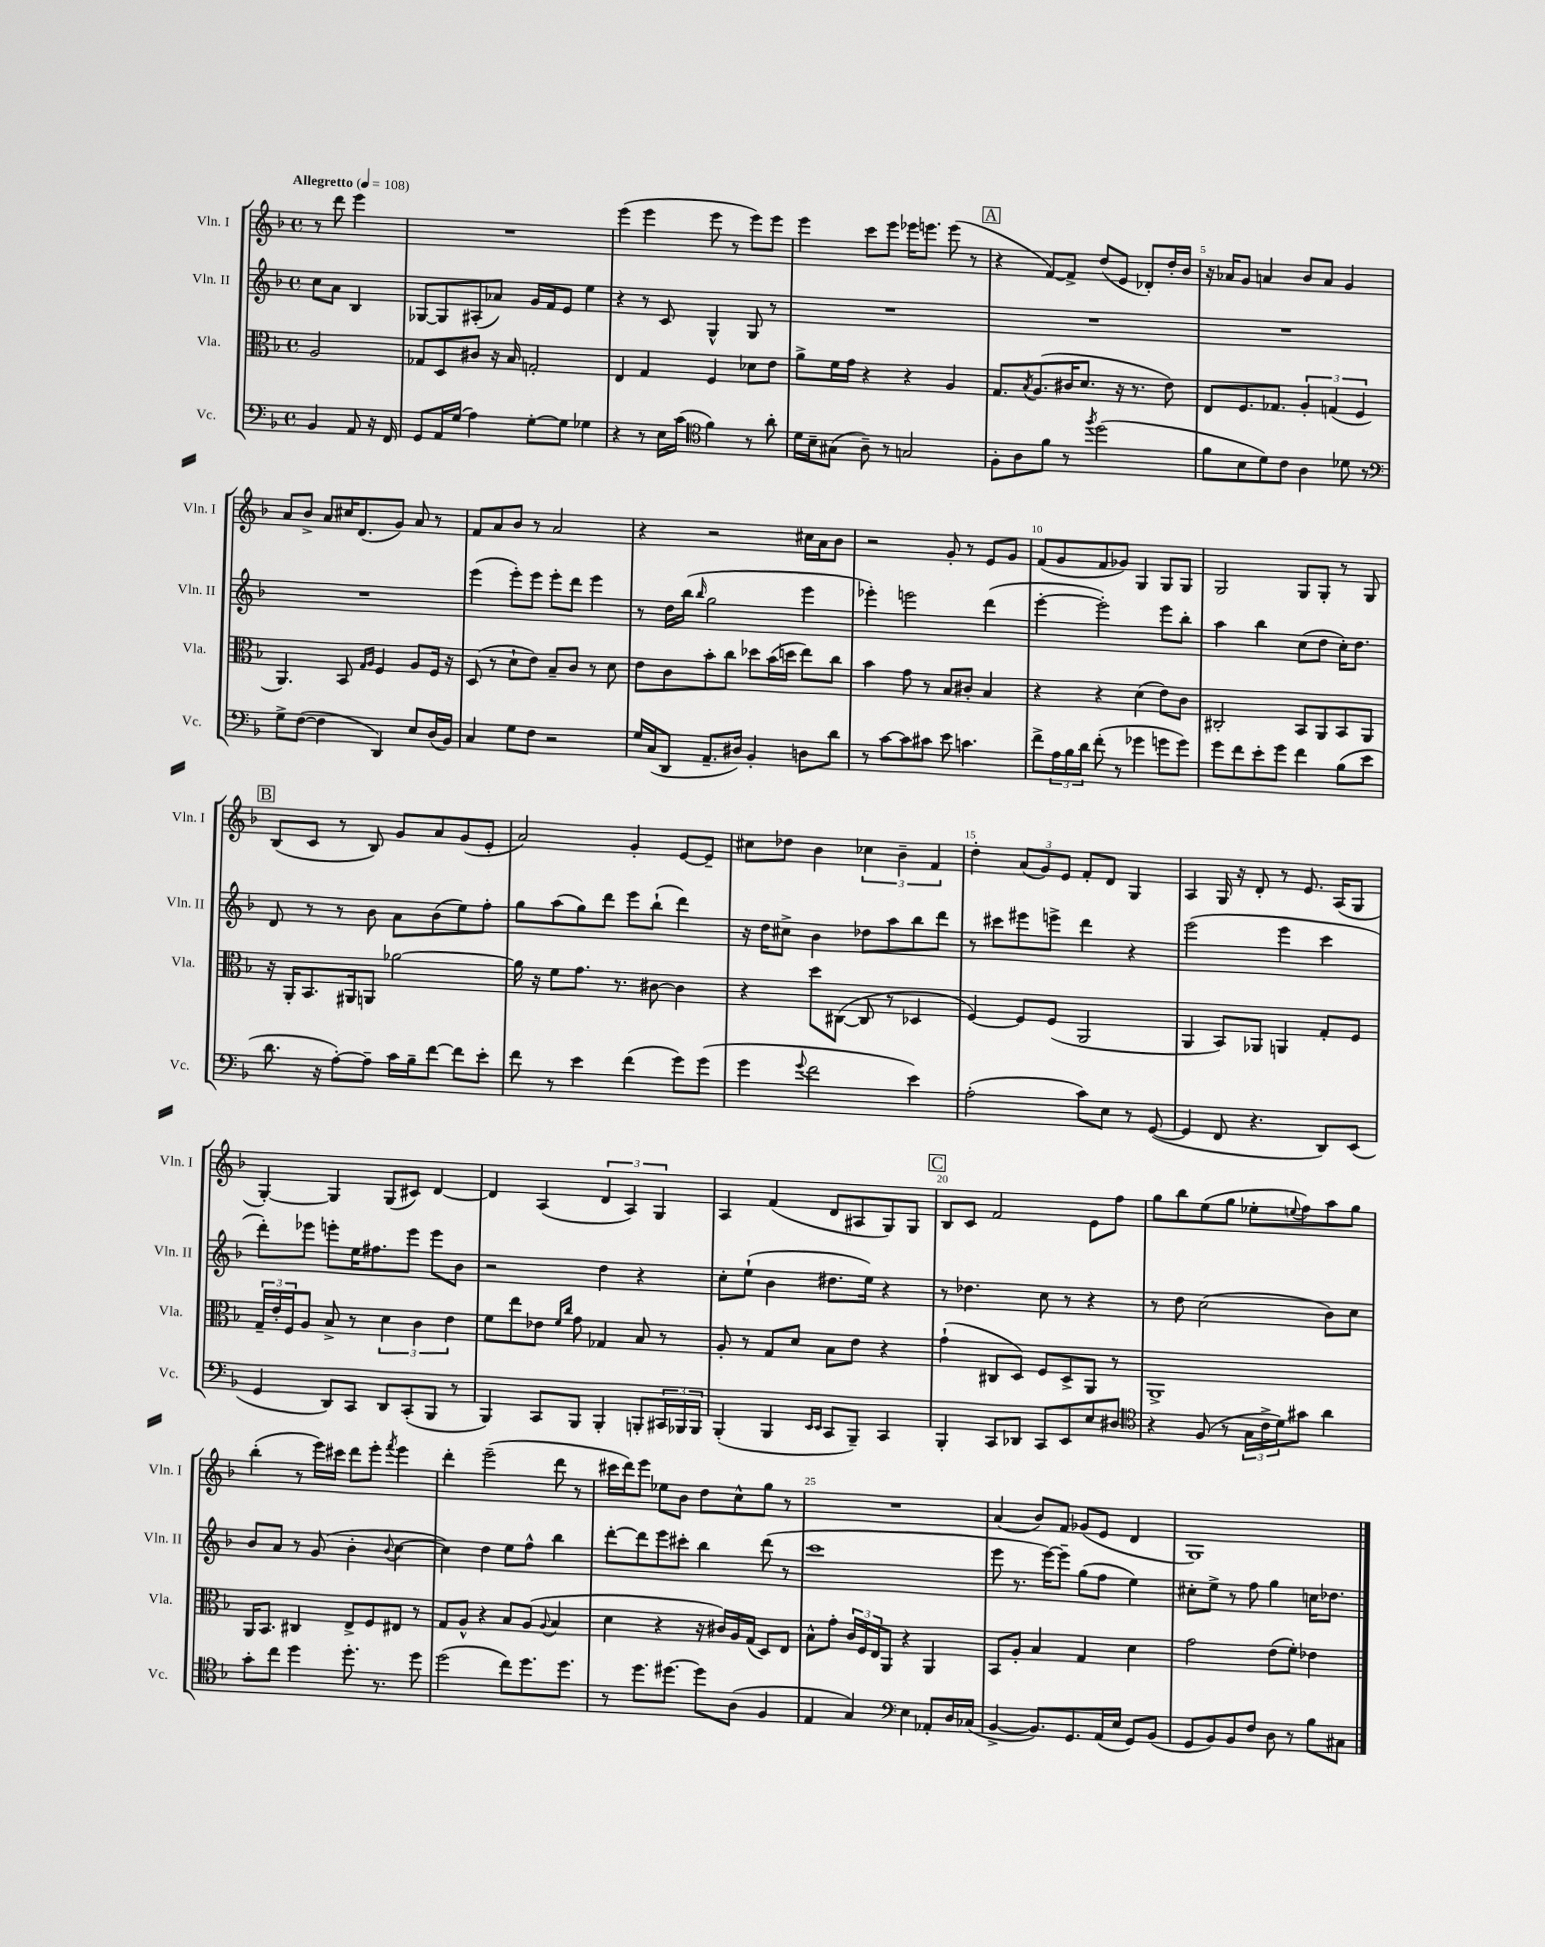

**kern	**kern	**kern	**kern
*part4	*part3	*part2	*part1
*staff4	*staff3	*staff2	*staff1
*I"Vc.	*I"Vla.	*I"Vln. II	*I"Vln. I
*I'Vc.	*I'Vla.	*I'Vln. II	*I'Vln. I
*clefF4	*clefC3	*clefG2	*clefG2
*k[b-]	*k[b-]	*k[b-]	*k[b-]
*M4/4	*M4/4	*M4/4	*M4/4
*met(c)	*met(c)	*met(c)	*met(c)
*MM108	*MM108	*MM108	*MM108
=	=	=	=
!	!	!	!LO:TX:a:B:t=Allegretto
4BB-/	2A/	8cc\L	8r
.	.	8a\J	8ddd\
8AA/	.	4B-/	4eee\
16r	.	.	.
16FF/	.	.	.
=1	=1	=1	=1
8GG/L	8G-X/L	[8G-X/L	1r
16AA/L	8D/	8G-/]	.
(16G/JJ	.	.	.
4A\)	8c#X/J	(8A#X'/	.
.	16r	8a-X/J)	.
.	16B-/	.	.
[8G'\L	2Gn'/	16g/LL	.
.	.	16f/J	.
8G\J]	.	8e/J	.
4G-X\	.	4ee\	.
=2	=2	=2	=2
4r	4E/	4r	(4eee\
8r	4G/	8r	4eee\
16E\LL	.	8c/	.
(16c\JJ	.	.	.
*clefC4	*	*	*
4f\)	4F/	4G^^/	8eee\
.	.	.	8r
8r	8d-X\L	8G/	8eee\L)
8a'\	8e\J	8r	8eee\J
=3	=3	=3	=3
16d\LL	8a^\L	1r	4eee\
16B-~\J	.	.	.
(8G#X\J	16f\L	.	.
.	16g\JJ	.	.
8A~\)	4r	.	8ccc\L
8r	.	.	8eee\J
2Gn/	4r	.	16eee-X\KL
.	.	.	8.eeen\J
.	4A/	.	(8eee\
.	.	.	8r
!!LO:REH:place=s1:t=A
=4	=4	=4	=4
8F'\L	8.G/L	1r	4r
8A\	.	.	.
.	8qB-/	.	.
.	(8.A/	.	.
8f\J	.	.	[8f/L)
8r	16c#X/K	.	8f^/J]
.	8.d/J	.	.
8qff/	.	.	.
(2dd\	.	.	(8dd/L
.	16r	.	8e/J
.	8.r	.	.
.	.	.	8d-X'/L)
.	8e\)	.	16dd'/L
.	.	.	16b-/JJ
=5	=5	=5	=5
8f\L	8E/L	1r	16r
.	.	.	16a-X/KL
8B-\	8.F/	.	8g/J
8d\)	.	.	4an/
.	8.G-X/J	.	.
8c\J	.	.	.
4A\	6A'/	.	8b-/L
.	.	.	8a/J
.	(6Gn/	.	.
8d-X\	.	.	4g/
.	6F/	.	.
8r	.	.	.
!!LO:LB:g=z
=6	=6	=6	=6
*clefF4	*	*	*
8G^\L	4.AA/)	1r	8a/L
([8F\J	.	.	8b-^/J
4F\]	.	.	8a/L
.	8BB-/	.	16cc#X/K
.	.	.	(8.d/
.	16qqG/LL	.	.
.	16qqA/JJ	.	.
4DD/)	4F/	.	.
.	.	.	8g/J)
8E/L	8A/L	.	8a/
(16D/L	16F/Jk	.	8r
16BB-/JJ)	16r	.	.
=7	=7	=7	=7
4C/	(8D/	(4eee\	8f/L
.	8r	.	8a/
8G\L	8d`\L	8eee'\L)	8b-/J
8F\J	8e\J)	8eee\J	8r
2r	8B-~/L	8eee'\L	2a/
.	8c/J	8ddd\J	.
.	8r	4eee\	.
.	8d\	.	.
=8	=8	=8	=8
16G/LL	8e\L	8r	4r
(16C/J	.	.	.
8DD/J	8c\	16dd\LL	.
.	.	(16bb-\JJ	.
.	.	16qqbb-/	.
8.AA~/L	8b-'\	2gg\	2r
.	8cc\J	.	.
16D#X/Jk)	.	.	.
4BB-'/	8dd-X\L	.	.
.	(16b-\L	.	.
.	16ddn\JJ	.	.
8Dn\L	8ee\L)	4eee\	16cc#X\LL
.	.	.	16a\J
8d\J	8cc\J	.	8b-\J
=9	=9	=9	=9
8r	4b-\	4eee-X'\)	2r
[8c\L	.	.	.
8c\]	8g\	2eeen\	.
8c#X\J	8r	.	.
8e\	8B-/L	.	8g'/
4.cn\	8c#X'/J	.	8r
.	4B-/	(4ddd\	8e/L
.	.	.	8g/J
=10	=10	=10	=10
8f^\L	4r	[4eee'\	(8f/L
24A\L	.	.	8g/
24B-\	.	.	.
24d\JJ	.	.	.
(8f'\	4r	2eee'\])	8f/
8r	.	.	8g-X/J)
4g-X\	(4d\	.	4G/
8gn\L	8e\L)	8eee\L	8G/L
8g\J)	8c\J	8bb-'\J	8G/J
=11	=11	=11	=11
8g\L	2C#X'/	4aa\	2G/
8f\	.	.	.
8e'\	.	4bb-\	.
8g\J	.	.	.
4f\	8BB-/L	(8cc\L	8G/L
.	8AA/	8dd\J	8G'/J
(8B-\L	8BB-/	16cc'\KL)	8r
.	.	8.dd\J	.
8e\J	8AA/J	.	8G/
!!LO:LB:g=z
!!LO:REH:place=s1:t=B
=12	=12	=12	=12
8.d\	16r	8d/	(8B-/L
.	16AA'/KL	.	.
.	8.BB-/	8r	8c/J
16r	.	.	.
[8A'\L)	.	8r	8r
.	16AA#X/k	.	.
8A~\J]	8AAn/J	8b-\	8B-/)
16c\LL	[2a-X\	8a\L	8g/L
16B-~\J	.	.	.
[8f\J	.	(8b-\	8a/
8f\L]	.	8ee\)	(8g/
8e'\J	.	8ff'\J	8e'/J
=13	=13	=13	=13
8f\	16a-\]	8gg\L	2a/)
.	16r	.	.
8r	8f\L	(8aa\	.
4e\	8.g\J	8gg\)	.
.	.	8ddd\J	.
.	8.r	.	.
(4f\	.	8eee\L	4g'/
.	[8c#X\	(8bb-`\J	.
8g\L)	4c#\]	4ddd\)	[8e/L
(8g\J	.	.	8e~/J]
=14	=14	=14	=14
4g\	4r	16r	8cc#X\L
.	.	16dd\KL	.
.	.	8cc#X^\J	8dd-X\J
8qqg/	.	.	.
2f\	8dd\L	4b-\	4b-\
.	([8C#X\J	.	.
.	8C#/]	8dd-X\L	6cc-X\
.	8r	8aa\	.
.	.	.	6b-~\
4e\)	4D-X/	8bb-\	.
.	.	.	6f/
.	.	8ddd\J	.
=15	=15	=15	=15
(2A'\	[4F/)	8r	4dd'\
.	.	8ccc#X\L	.
.	8F/L]	8eee#X\	(12a/L
.	.	.	12g/)
.	(8F/J	8eeen^\J	.
.	.	.	12e/J
8c\L)	2AA/	4ddd\	8f'/L
8E\J	.	.	8d/J
8r	.	4r	4G/
([8GG/	.	.	.
=16	=16	=16	=16
4GG/]	4AA/	(2eee\	4A/
8FF/	8BB-/L)	.	16G/
.	.	.	16r
4.r	8AA-X/J	.	8d'/
.	4AAn/	4eee\	8r
.	.	.	8.e/
8DD/L)	8G'/L	4ccc\	.
.	.	.	(16A/KL
(8EE/J	8F/J	.	8G/J
!!LO:LB:g=z
=17	=17	=17	=17
4GG/	24G~/LL	8ddd'\L)	[4G'/)
.	24e'/	.	.
.	24F/J	.	.
.	8A/J	8eee-X\J	.
8DD/L)	8B-^/	8eeen'\L	4G/]
8CC/J	8r	16ee\K	.
.	.	8.ff#X\	.
8DD/L	6d\	.	(8G/L
(8CC'/	.	8eee\J	8c#X/J)
.	6c\	.	.
8BBB-/J	.	8eee\L	[4d/
.	6e\	.	.
8r	.	8b-\J	.
=18	=18	=18	=18
4BBB-/)	8f\L	2r	4d/]
.	8ee\	.	.
8CC/L	8e-X\J	.	(4A/
.	16qqf/LL	.	.
.	16qqcc/JJ	.	.
8BBB-/J	8g\	.	.
4BBB-'/	4G-X/	4dd\	6d/
.	.	.	6A/)
8BBBn'/L	8B-/	4r	.
.	.	.	6G/
24CC#X/L	8r	.	.
24BBB-X/	.	.	.
24BBB-/JJ	.	.	.
=19	=19	=19	=19
(4BBB-'/	8A'/	8cc'\L	4A/
.	8r	(8ee`\J	.
4BBB-/	8G/L	4b-\	(4f/
.	8d/J	.	.
16qqEE/LL	.	.	.
16qqEE/JJ	.	.	.
8CC/L	8B-\L	8.dd#X\L	8d/L
8BBB-~/J)	8e\J	.	8A#X/
.	.	16ee\Jk)	.
4CC/	4r	4r	8G/)
.	.	.	8G/J
!!LO:REH:place=s1:t=C
=20	=20	=20	=20
4BBB-'/	(4g`\	8r	8B-/L
.	.	4.dd-X\	8c/J
8CC/L	8C#X/L	.	2f/
8DD-X/J	8D/J)	.	.
8CC/L	8F/L	8cc\	.
8EE/	8D^/	8r	.
8E/	8AA/J	4r	8e\L
8D#X/J	8r	.	8ff\J
=21	=21	=21	=21
*clefC4	*	*	*
4r	1AA^	8r	8gg\L
.	.	8dd\	8bb-\
(8F/	.	(2cc\	(8ee\
8r	.	.	8gg\J
24G\LL	.	.	8ee-X'\L
24c^\	.	.	.
24d\J)	.	.	.
.	.	.	8qqeen/
8g#X\J	.	.	8ff\)
4a\	.	8b-\L)	8aa\
.	.	8cc\J	8gg\J
!!LO:LB:g=z
=22	=22	=22	=22
8g'\L	16AA/KL	8b-/L	(4bb-'\
.	8.BB-/J	.	.
8cc\J	.	8a/J	.
4dd\	4C#X/	8r	8r
.	.	(8g/	16eee\LL)
.	.	.	16ccc#X\JJ
8.dd'\	8E^/L	4b-'\	8ddd\L
.	8F/	.	8eee'\J
8.r	.	.	.
.	.	8qqb-/	8qfff/
.	8E#X/J	[4cc\	4eee\
8dd\	8r	.	.
=23	=23	=23	=23
(2dd\	8G/L	4cc\])	4ddd'\
.	8A^^/J	.	.
.	4r	4dd\	(2eee~\
8cc\L)	8B-/L	8ee\L	.
8.dd\	(8A/J	8ff^^\J	.
.	8qqA/	.	.
.	4B-/	4bb-\	8ddd\
8.dd\J	.	.	.
.	.	.	8r
=24	=24	=24	=24
8r	4d\	[8ddd'\L	16ccc#X\LL
.	.	.	16ddd\J)
8.dd\L	.	8ddd\]	8eee\J
.	4r	8eee\	8ee-X\L
[8.dd#X\J	.	.	.
.	.	8ccc#X'\J	8b-\J
8dd#\L]	16r	4bb-\	8dd\L
.	16c#X/LL)	.	.
(8A\J	16A/	.	8cc^^\
.	(16G/JJ	.	.
4F/	8D/L)	(8ddd\	8gg\J
.	8E/J	8r	8r
=25	=25	=25	=25
4E/	8B-^^\L	1ccc	1r
.	8g'\J	.	.
4G/)	24c/LL	.	.
.	24F/	.	.
.	24E/J	.	.
.	8AA/J	.	.
*clefF4	*	*	*
4E\	4r	.	.
8AA-X'/L	4AA/	.	.
16D/L	.	.	.
(16C-X/JJ	.	.	.
=26	=26	=26	=26
[4BB-^/	8BB-/L	8eee\	(4a/
.	8A'/J	8.r	.
8.BB-/L])	4B-/	.	8b-/L)
.	.	[16eee\KL)	.
.	.	8eee~\J]	8f/J
8.GG/	.	.	.
.	4G/	(8gg\L	(8g-X/L
(16AA/L	.	8ff\J	8e/J
16E/JJ	.	.	.
8GG/L)	4d\	4ee\)	4d/
(8BB-/J	.	.	.
=27	=27	=27	=27
8GG/L	2g\	8cc#X'\L	1G)
8BB-/)	.	8ee^\J	.
8BB-/	.	8r	.
8F/J	.	8ff\	.
8D\	(8e\L	4gg\	.
8r	8f'\J)	.	.
8B-\L	4e-X\	16ccn\KL	.
.	.	8.dd-X\J	.
8C#X\J	.	.	.
==	==	==	==
*-	*-	*-	*-
